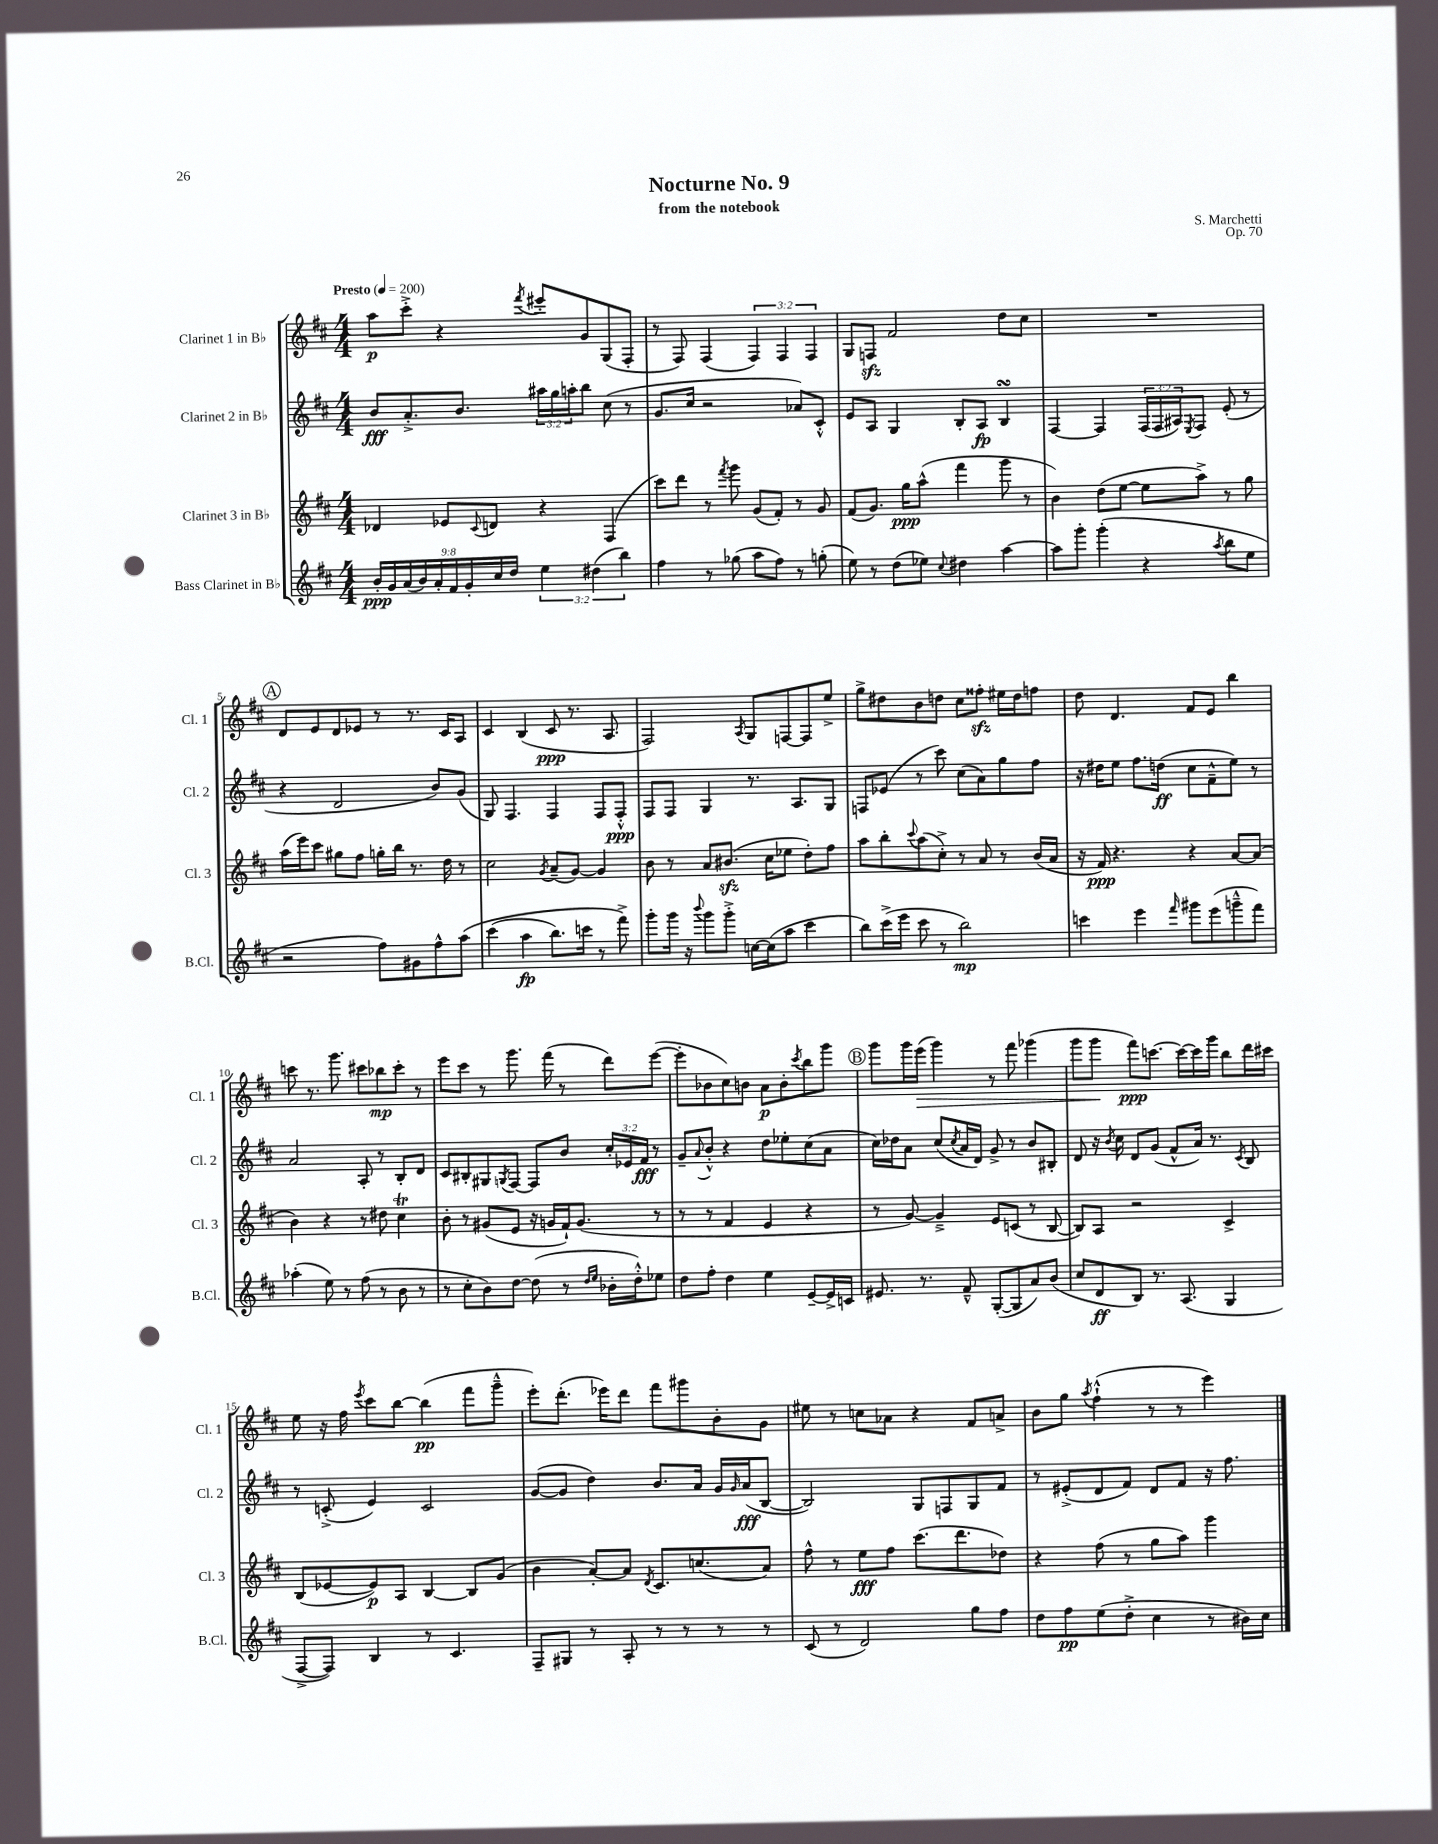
\header { title = "Nocturne No. 9" composer = "S. Marchetti" subtitle = "from the notebook" opus = "Op. 70" }
<<
\new StaffGroup <<
\new Staff = "s0" \with { instrumentName = "Clarinet 1 in Bb" shortInstrumentName = "Cl. 1" } {
    \clef treble \key d \major \numericTimeSignature \time 4/4 \override Staff.TupletNumber.text = #tuplet-number::calc-fraction-text \tempo "Presto" 4 = 200
    a''8\p cis'''8-.-> r4 \acciaccatura { fis'''8 } eis'''8-. g'8 g8( fis8-. |
    r8 fis8) fis4( \tuplet 3/2 { fis4) fis4 fis4 } |
    g8 f8\sfz fis'2 d''8 cis''8 |
    R1 |
    \mark \markup { \circle "A" } d'8 e'8 d'8 ees'8 r8 r8. cis'16 a8 |
    cis'4 b4( cis'8\ppp r8. a8. |
    fis2) \acciaccatura { a8 } g8 f8~ f8 e''8-> |
    g''8-> dis''8 b'8 d''8 cis''8 fisis''8-.\sfz eis''16 d''16 f''8 |
    d''8 d'4. fis'8 e'8 b''4 |
    c'''8 r8. g'''8. cis'''8 bes''8\mp cis'''8-. r8 |
    e'''8 cis'''8 r8 g'''8. fis'''16( r8 d'''8) e'''8~( |
    e'''8-. bes'8 cis''8) b'8 a'8\p b'8-. \acciaccatura { cis'''8 } b''8 g'''8 |
    \mark \markup { \circle "B" } g'''8 g'''16 e'''16\>( g'''4) r8 fis'''8 ges'''4( |
    g'''8 g'''8\! fis'''8\ppp) c'''8.~ c'''16~ c'''16 g'''16 b''8 d'''16 cis'''16 |
    e''8 r16 fis''16 \acciaccatura { e'''8 } cis'''8 b''8~ b''4\pp( fis'''8 g'''8---^ |
    e'''8-.) d'''8.-.( ees'''16) d'''8 fis'''8 gis'''8 b'8-. g'8 |
    eis''8 r8 c''8 aes'8 r4 fis'8 a'8-> |
    b'8 g''8 \acciaccatura { a''8 } fis''4-!-^( r8 r8 e'''4) \bar "|." |
}
\new Staff = "s1" \with { instrumentName = "Clarinet 2 in Bb" shortInstrumentName = "Cl. 2" } {
    \clef treble \key d \major \numericTimeSignature \time 4/4 \override Staff.TupletNumber.text = #tuplet-number::calc-fraction-text
    b'8\fff a'8.-.-> b'8. \tuplet 3/2 { ais''16 g''16 a''16-. } b''8 cis''8( r8 |
    g'8. cis''16 r2 aes'8) cis'8-.-^ |
    e'8 a8 g4 b8-. a8\fp b4\turn |
    fis4~ fis4 \tuplet 3/2 { fis16( fis16 ais16) } \acciaccatura { e8 } fis8 e'8-.( r8 |
    \mark \markup { \circle "A" } r4 d'2 b'8) g'8( |
    g8) fis4. fis4 fis8 fis8-.-^\ppp |
    fis8 fis8 g4 r8. a8. g8 |
    f8 ees'8( r8 cis'''8) cis''8( a'8) g''8 fis''8 |
    r16 dis''16 e''8 fis''8. d''16\ff( cis''8 fis'8---^ e''8) r8 |
    a'2 a8-. r8 b8-. d'8 |
    cis'8 bis8-. gis8 \acciaccatura { g8 } fis8~ fis8 b'8 \tuplet 3/2 { cis''16-. ees'16 fis'16\fff } r8 |
    g'8-- \appoggiatura { a'8 } b'8-.-^ r4 d''8 ees''8-. cis''8( a'8 |
    \mark \markup { \circle "B" } cis''16) des''16 a'8 cis''8( \acciaccatura { cis''8 } a'16 d'16) g'8-> r8 b'8 bis8-. |
    d'8 r16 \acciaccatura { b'8 } cis''16 d'8 g'8( fis'8-^ a'16) r8. \acciaccatura { cis'8 } b8 |
    r8 c'8-.->( e'4) c'2 |
    g'8~( g'8 d''4) b'8. a'16 g'16 \grace { g'16 } a'16\fff( b8~ |
    b2) g8 f8 g8 fis'8 |
    r8 eis'8-.->( d'8 fis'8) d'8 fis'8 r16 fis''8. \bar "|." |
}
\new Staff = "s2" \with { instrumentName = "Clarinet 3 in Bb" shortInstrumentName = "Cl. 3" } {
    \clef treble \key d \major \numericTimeSignature \time 4/4
    des'4 ees'8 \appoggiatura { cis'8 } d'8 r4 fis4( |
    cis'''8) d'''8 r8 \acciaccatura { fis'''8 } g'''8 g'8( fis'8-.) r8 g'8 |
    fis'8( g'8.) g''16\ppp a''8-^( fis'''4 g'''8 r8 |
    b'4) d''8( e''8~ e''8 a''8->) r8 g''8 |
    \mark \markup { \circle "A" } a''16( e'''16) cis'''8 gis''8 fis''8 g''16-. b''16 r8. d''16 r8 |
    cis''2 \acciaccatura { g'8 } a'8--( g'8~) g'4 |
    b'8 r8 a'8 bis'8.\sfz( cis''16 ees''8 d''8-.) fis''8 |
    a''8 b''8-. \appoggiatura { cis'''8 } a''8( cis''8-.->) r8 a'8 r8 b'16( a'16 |
    r16 fis'16\ppp) r4. r4 a'8~ a'8( |
    b'4) r4 r8 dis''8 cis''4\trill |
    b'8-. r8 gis'8( e'8 r16 g'16 fis'16-!) g'8.( r8 |
    r8 r8 fis'4 e'4 r4 |
    \mark \markup { \circle "B" } r8 g'8~) g'4---> e'8 c'8( r8 b8~ |
    b8) a8 r2 cis'4-> |
    b8( ees'8~ ees'8\p) a8 b4~ b8 g'8( |
    b'4 a'8~-.) a'8 \acciaccatura { d'8 } cis'8. c''8.( a'8) |
    fis''8-^ r8 e''8\fff fis''8 cis'''8.( d'''8. des''8) |
    r4 fis''8( r8 g''8 a''8) g'''4 \bar "|." |
}
\new Staff = "s3" \with { instrumentName = "Bass Clarinet in Bb" shortInstrumentName = "B.Cl." } {
    \clef treble \key d \major \numericTimeSignature \time 4/4 \override Staff.TupletNumber.text = #tuplet-number::calc-fraction-text
    \tuplet 9/8 { b'16-.\ppp g'16 a'16( b'16) a'16-. fis'16 g'16-. cis''16 d''16 } \tuplet 3/2 { e''4 dis''4( b''4) } |
    fis''4 r8 ges''8( a''8 fis''8) r8 g''8-.( |
    e''8) r8 d''8( ees''8) \appoggiatura { cis''8 } dis''4 a''4~ |
    a''8 g'''8-. g'''4-.( r4 \acciaccatura { a''8 } b''8 e''8 |
    \mark \markup { \circle "A" } r2 fis''8) gis'8 fis''8-^ a''8\( |
    cis'''4( a''4\fp b''8.) c'''16 r8 fis'''8->\) |
    g'''8-. g'''16 r16 \appoggiatura { b'''8 } g'''8 g'''8-.-> c''16~ c''16( a''8 cis'''4 |
    b''8) cis'''16->( e'''16 cis'''8 r8 b''2\mp) |
    c'''4 e'''4 \grace { fis'''16 } gis'''8 e'''8( g'''8---^ fis'''8) |
    aes''4-.( e''8) r8 fis''8( r8 b'8 r8 |
    r8 cis''8-. b'8) d''8~ d''8( r8 \grace { d''16 e''16 } bes'16-. d''16-.-^) ees''8 |
    d''8 fis''8-. d''4 e''4 e'8~-- e'16-> c'16 |
    \mark \markup { \circle "B" } eis'8. r8. fis'8---^ g8~-.( g8 a'8) b'8( |
    cis''8 d'8\ff b8) r8. a8.( g4 |
    fis8~-> fis8) b4 r8 cis'4. |
    fis8-- gis8 r8 a8-. r8 r8 r8 r8 |
    cis'8( r8 d'2) g''8 fis''8 |
    d''8 fis''8\pp e''8( d''8-.-> cis''4 r8 bis'16) cis''16 \bar "|." |
}
>>
>>
